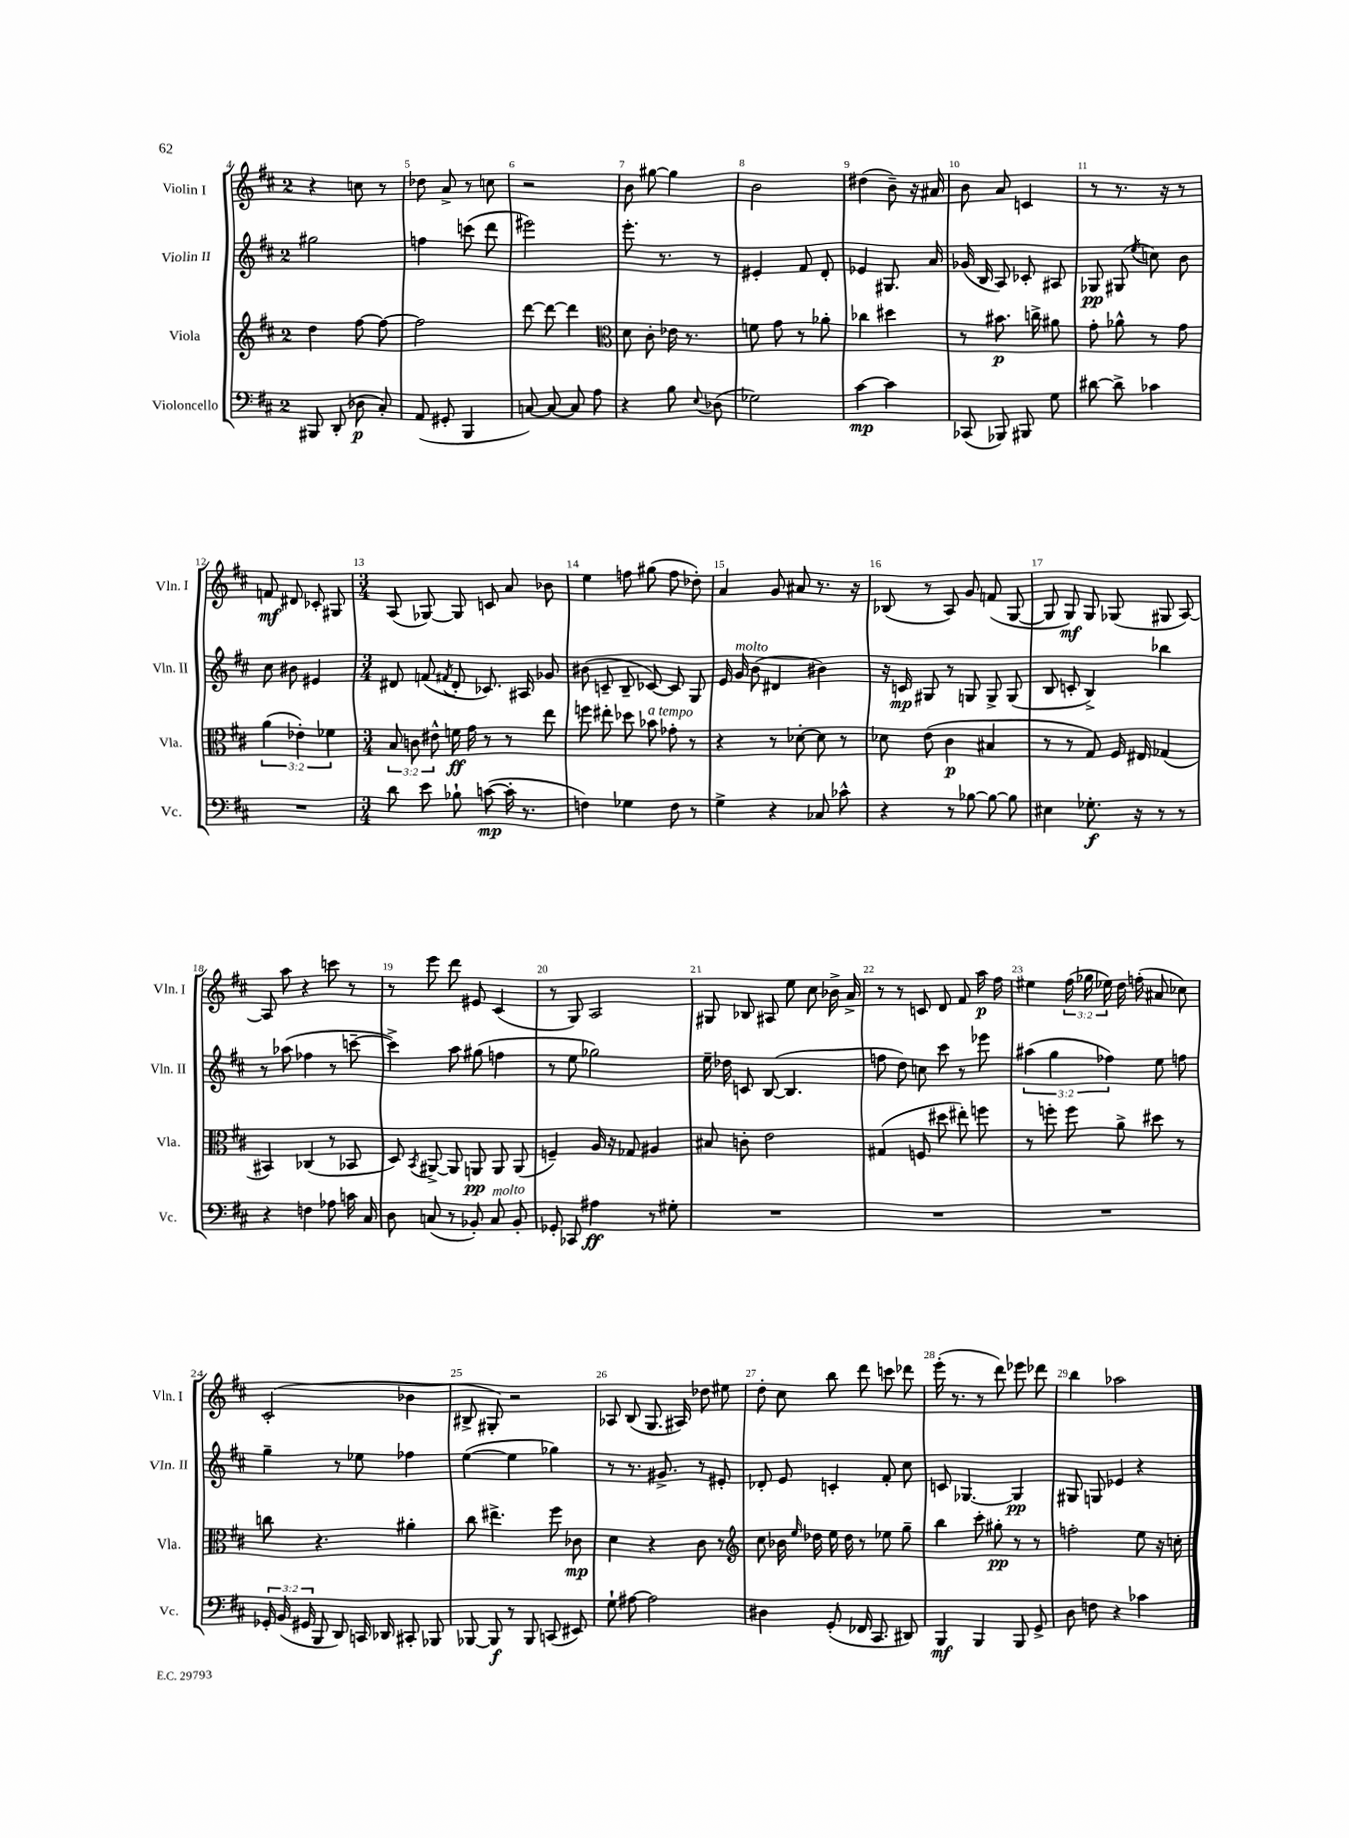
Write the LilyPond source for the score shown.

<<
\new StaffGroup <<
\new Staff = "s0" \with { instrumentName = "Violin I" shortInstrumentName = "Vln. I" } {
    \clef treble \key d \major \once \override Staff.TimeSignature.style = #'single-digit \time 2/4 \override Staff.TupletNumber.text = #tuplet-number::calc-fraction-text
    \autoBeamOff r4 c''8 r8 |
    des''8 a'8-> r8 c''8 |
    r2 |
    b'8 gis''8~ gis''4 |
    b'2 |
    dis''4( b'8--) r16 ais'16 |
    b'8 a'8 c'4 |
    r8 r8. r16 r8 |
    f'8\mf dis'8 ces'8-. gis8 |
    \numericTimeSignature \time 3/4 a8( ges8~) ges8 c'8 a'8 bes'8 |
    e''4 f''8 gis''8( f''8 des''8-.) |
    a'4 g'8 ais'8 r8. r16 |
    bes8( r8 a8) g'8 f'8( g8~ |
    g8 g8\mf) g8 ges8( gis8 a8~) |
    a8 a''8 r4 c'''8 r8 |
    r8 e'''8 d'''8 eis'8 cis'4( |
    r8 g8) a2 |
    gis8 bes8 ais8 e''8 cis''8 bes'16-> a'16-> |
    r8 r8 c'8 d'8 fis'8 a''16\p fis''16 |
    eis''4 \tuplet 3/2 { fis''16( ges''16 ees''16) } d''16 f''16-.( ais'8 ces''8) |
    cis'2-.( bes'4 |
    bis8-> gis8-.) r2 |
    aes8 b8( g8. ais16) des''8 eis''8 |
    d''8-. cis''8 b''8 d'''8 c'''8 des'''8 |
    e'''16-.( r8. r8 d'''8) ees'''8 des'''8 |
    b''4 aes''2 \bar "|." |
}
\new Staff = "s1" \with { instrumentName = "Violin II" shortInstrumentName = "Vln. II" } {
    \clef treble \key d \major \once \override Staff.TimeSignature.style = #'single-digit \time 2/4 \override Staff.TupletNumber.text = #tuplet-number::calc-fraction-text
    \autoBeamOff gis''2 |
    f''4 c'''8( d'''8 |
    eis'''2) |
    e'''8.-. r8. r8 |
    eis'4-. fis'8 d'8-. |
    ees'4 gis8. a'16 |
    ges'16( b16 a8) ces'8-. ais8 |
    ges8\pp gis8( \acciaccatura { e''8 } c''8) b'8 |
    cis''8 bis'8 eis'4 |
    \numericTimeSignature \time 3/4 dis'8 f'8( \acciaccatura { fis'8 } dis'8-. ces'8.) ais16 ges'8 |
    bis'8( c'8-- b8-- ces'8~) ces'8 g8 |
    e'16 g'16^\markup { \italic "molto" } b'8( dis'4 bis'4) |
    r16 c'16\mp gis8 r8 g8 g8-> g8( |
    b8 c'8-. b4->) bes''4 |
    r8 aes''8( fes''4 r8 c'''8~-- |
    c'''4->) a''8 gis''8( f''4 |
    r8 e''8 ges''2) |
    e''16-- des''16 c'8 b8~( b4. |
    f''8 d''8) c''8 cis'''8 r8 ees'''8 |
    \tuplet 3/2 { ais''4( g''4 fes''4) } e''8 f''8 |
    g''4-- r8 ees''8 fes''4 |
    e''4~( e''4 ges''4) |
    r8 r8. gis'8.-> r8 eis'8-. |
    des'8-. e'8 c'4-. fis'8-. cis''8 |
    c'8 ges4.~ ges4\pp |
    gis8 g8 ees'4 r4 \bar "|." |
}
\new Staff = "s2" \with { instrumentName = "Viola" shortInstrumentName = "Vla." } {
    \clef treble \key d \major \once \override Staff.TimeSignature.style = #'single-digit \time 2/4 \override Staff.TupletNumber.text = #tuplet-number::calc-fraction-text
    \autoBeamOff d''4 fis''8~ fis''8~ |
    fis''2 |
    d'''8~ d'''8~ d'''4 |
    \clef alto d'8 cis'8-. ees'16 r8. |
    f'8 g'8 r8 aes'8-. |
    ces''4 dis''4 |
    r8 bis'8.\p c''16-> ais'8 |
    g'8-. aes'8-^ r8 g'8 |
    \tuplet 3/2 { a'4( ees'4-.) fes'4 } |
    \numericTimeSignature \time 3/4 \tuplet 3/2 { b8 c'8 eis'8-^ } f'16\ff g'16 r8 r8 e''8 |
    f''8 eis''8-. des''8 bes'8^\markup { \italic "a tempo" } ges'8-. r8 |
    r4 r8 des'8~-. des'8 r8 |
    des'8 e'8( cis'4\p bis4 |
    r8 r8 g8) fis16 eis16 ges4( |
    bis,4) ces4( r8 bes,8 |
    d8) \acciaccatura { b,8 } ais,8~-> ais,8 a,8\pp a,8 a,8( |
    f4--) a16 r16 ges8 ais4 |
    bis8 c'8-. e'2 |
    gis4( f8 dis''8 eis''8-.) f''8 |
    r8 f''8-. f''8 a'8-> dis''8 r8 |
    c''8 r4. ais'4-. |
    cis''8 eis''4.-> fis''8 ces'8\mp |
    d'4 r4 cis'8 r8 |
    \clef treble cis''8 bes'16 \grace { e''16 } des''16 e''16 des''16 r8 ees''8 g''8-- |
    b''4 cis'''8-. gis''8-.\pp r8 r8 |
    f''2-. e''8 r16 c''16-. \bar "|." |
}
\new Staff = "s3" \with { instrumentName = "Violoncello" shortInstrumentName = "Vc." } {
    \clef bass \key d \major \once \override Staff.TimeSignature.style = #'single-digit \time 2/4 \override Staff.TupletNumber.text = #tuplet-number::calc-fraction-text
    \autoBeamOff bis,,8 d,8-.( des8\p cis8-.) |
    a,8( gis,8-. b,,4 |
    c8~) c8~ c8 a8 |
    r4 b8 \appoggiatura { e8 } des8( |
    ges2) |
    cis'4~\mp cis'4 |
    ces,8( bes,,8) bis,,8 g8 |
    dis'8~ dis'8-> ces'4 |
    R2 |
    \numericTimeSignature \time 3/4 d'8 e'8 bes8-! c'8~\mp( c'16-. r8. |
    f4) ges4 f8 r8 |
    g4-> r4 ces8 ces'8-^ |
    r4 r8 bes8~ bes8~ bes8 |
    eis4 ges8.-.\f r16 r8 r8 |
    r4 f4 aes8 c'16 cis16 |
    d8 c8( r8 bes,8-.) c8^\markup { \italic "molto" } bes,8-. |
    ges,8-. ces,8 ais4\ff r8 gis8-. |
    R2. |
    R2. |
    R2. |
    \tuplet 3/2 { ges,16-. b,16( gis,16 } b,,8 d,8) c,16 des,16 cis,8-. bes,,8 |
    bes,,8~ bes,,8\f r8 bes,,8 c,8( eis,8) |
    g8-! ais8~ ais2 |
    dis4 g,8-.( fes,16 cis,8. dis,8) |
    b,,4\mf b,,4 b,,8 g,8-> |
    d8 f8 r4 ces'4 \bar "|." |
}
>>
>>
\layout { \context { \Score currentBarNumber = #4 \override BarNumber.break-visibility = ##(#f #t #t) barNumberVisibility = #all-bar-numbers-visible } }
